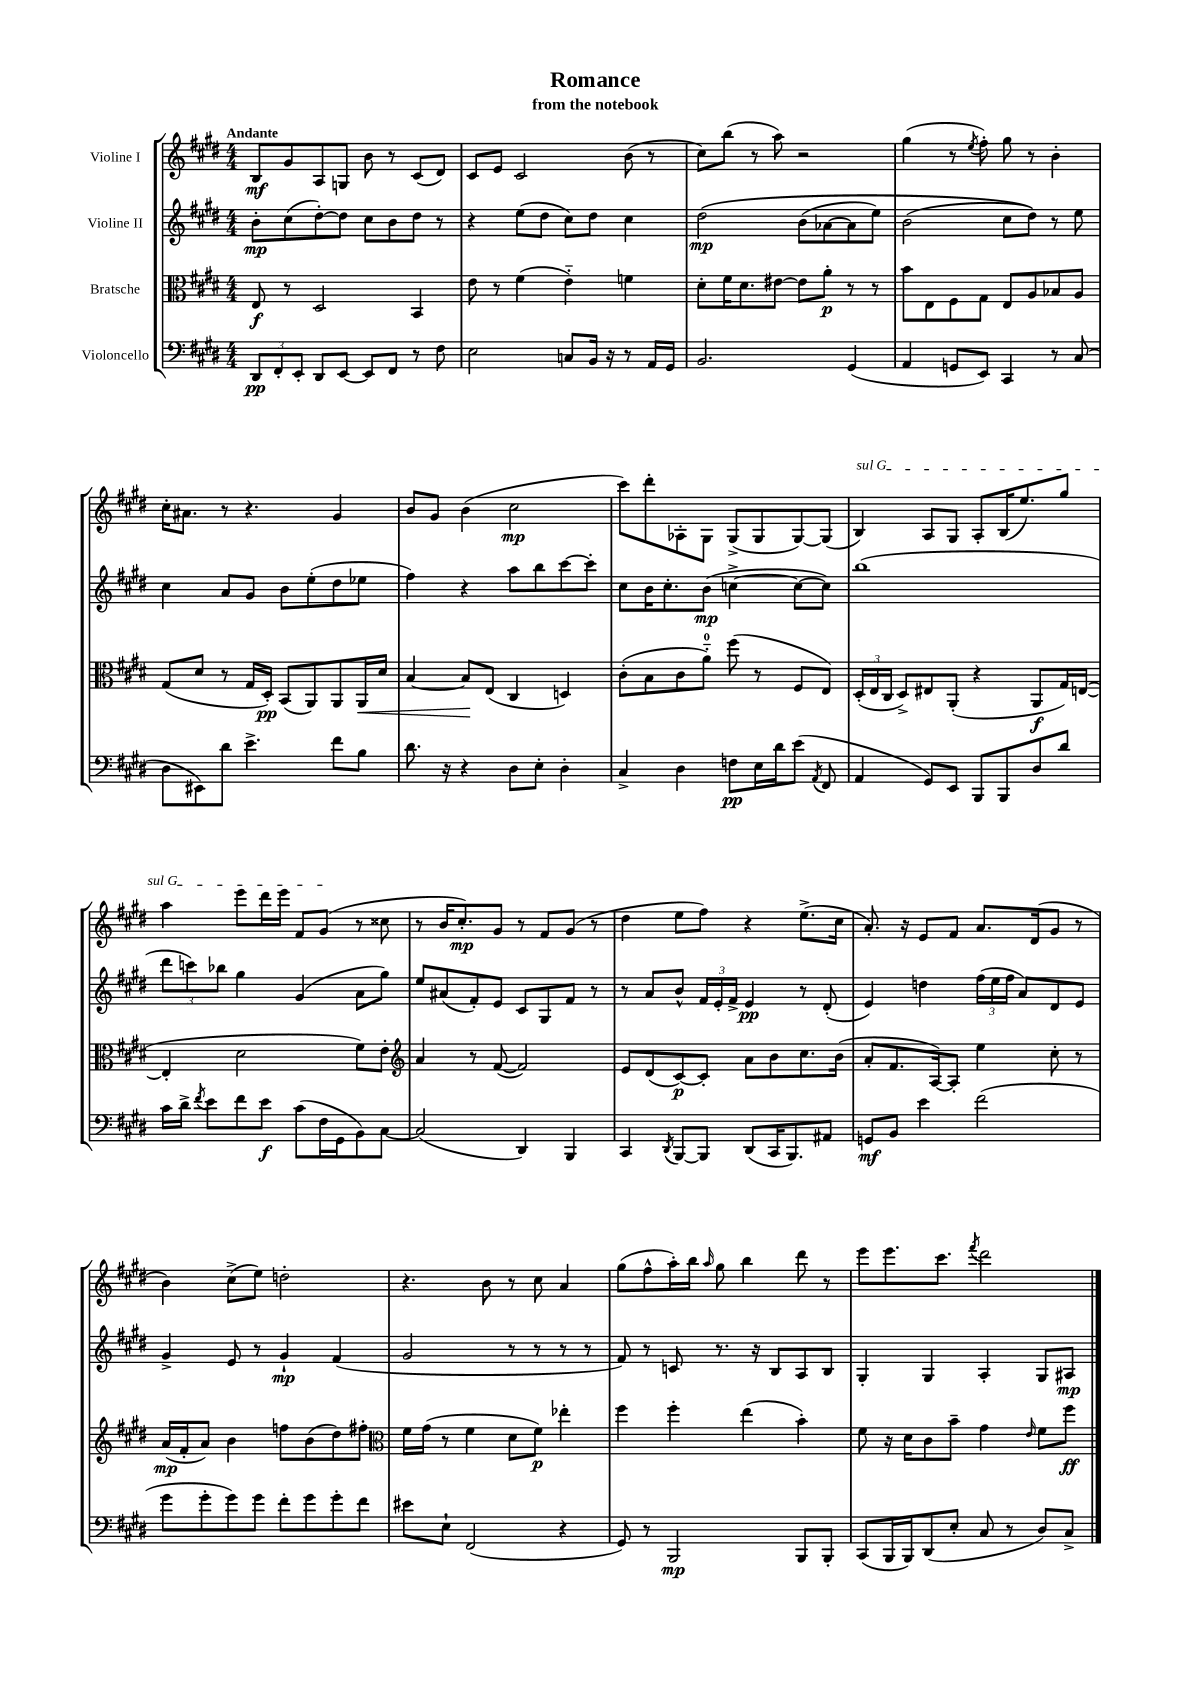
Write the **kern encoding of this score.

**kern	**kern	**kern	**kern
*staff4	*staff3	*staff2	*staff1
*clefF4	*clefC3	*clefG2	*clefG2
*k[f#c#g#d#]	*k[f#c#g#d#]	*k[f#c#g#d#]	*k[f#c#g#d#]
*M4/4	*M4/4	*M4/4	*M4/4
12DD#/L	8E/	8b'\L	8B/L
12FF#'/	.	.	.
.	8r	(8cc#\	8g#/
12EE'/J	.	.	.
8DD#/L	2D#/	[8dd#'\)	8A/
[8EE/J	.	8dd#\]J	8G/J
8EE/]L	.	8cc#\L	8b\
8FF#/J	.	8b\	8r
8r	4BB/	8dd#\J	(8c#/L
8F#\	.	8r	8d#/J)
=	=	=	=
2E\	8e\	4r	8c#/L
.	8r	.	8e/J
.	(4f#\	(8ee\L	2c#/
.	.	8dd#\J	.
8C/L	4e'~\)	8cc#\L)	.
16BB/Jk	.	8dd#\J	.
16r	.	.	.
8r	4f\	4cc#\	(8b\
16AA/LL	.	.	8r
16GG#/JJ	.	.	.
=	=	=	=
2.BB/	8d#'\L	&(2dd#\	8cc#\L)
.	16f#\K	.	(8bb\J
.	8.d#\	.	.
.	.	.	8r
.	[8e#\J	.	8aa\)
.	8e#\]L	(8b\L	2r
.	8a'\J	[8a-\	.
(4GG#/	8r	8a-\]	.
.	8r	8ee\J)	.
=	=	=	=
4AA/	8b\L	(2b\	(4gg#\
.	8E\	.	.
8GG/L	8F#\	.	8r
.	.	.	8qee/
8EE/J)	8G#\J	.	8ff#'\)
4CC#/	8E/L	8cc#\L	8gg#\
.	8A/	8dd#\J)&)	8r
8r	8B-/	8r	4b'\
(8C#/	8A/J	8ee\	.
=	=	=	=
8D#\L	(8G#/L	4cc#\	16cc#'\LK
.	.	.	8.a#\J
8EE#\)	8d#/J	.	.
8d#\J	8r	8a/L	8r
4.e^\	16G#/LL	8g#/J	4.r
.	16D#'/JJ)	.	.
.	(8BB/L	8b\L	.
.	8AA/)	(8ee'\	.
8f#\L	8AA/	8dd#\	4g#/
8B\J	16AA/L	8ee-\J	.
.	16d#/JJ	.	.
=	=	=	=
8.d#\	[4B/	4ff#\)	8b/L
.	.	.	8g#/J
16r	.	.	.
4r	8B/]L	4r	(4b\
.	(8E/J	.	.
8D#\L	4C#/	8aa\L	2cc#\
8E'\J	.	8bb\	.
4D#'\	4D/)	[8ccc#\	.
.	.	8ccc#'\]J	.
=	=	=	=
4C#^/	(8c#'\L	8cc#\L	8ccc#\L)
.	8B\	16b\K	8ddd#'\
.	.	8.cc#'\	.
4D#\	8c#\	.	8A-'\
.	8a'~\J)	(8b\J	8G#\J
8F\L	(8ff#\	[4cc^\	(8G#^/L
16E\L	8r	.	8G#/
16d#\J	.	.	.
(8e\J	8F#/L	8cc\_L	[8G#/)
8qAA/	.	.	.
8FF#/	8E/J)	8cc\]J)	(8G#/]J
=	=	=	=
4AA/	(24D#'/LL	(1bb	4B/)
.	24E/	.	.
.	24C#/JJ	.	.
.	8D#^/L)	.	.
8GG#/L)	8E#/	.	8A/L
8EE/J	(8AA'/J	.	8G#/J
8BBB/L	4r	.	8A'/L
8BBB/	.	.	(16B/K
.	.	.	8.ee/)
8D#/	8AA/L	.	.
8d#/J	16G#/L)	.	8gg#/J
.	([16E/JJ	.	.
=	=	=	=
16c#\LL	4E'/]	12ddd#\L	4aa\
16d#^\JJ	.	.	.
.	.	12ccc\)	.
8qf#/	.	.	.
8e\L	.	.	.
.	.	12bb-\J	.
8f#\	2d#\	4gg#\	8eee\L
8e\J	.	.	16ddd#\L
.	.	.	16eee\JJ
(8c#\L	.	(4g#/	8f#/L
16F#\L	.	.	(8g#/J
16GG#\J	.	.	.
8BB\)	8f#\L)	8a\L	8r
[8C#\J	8e'\J	8gg#\J)	8cc##\
=	=	=	=
*	*clefG2	*	*
(2C#/]	4a/	8ee/L	8r
.	.	(8a#/	16b/LK
.	.	.	8.cc#'/)
.	8r	8f#'/)	.
.	([8f#/	8e/J	8g#/J
4DD#/)	2f#/])	8c#/L	8r
.	.	8G#/	8f#/L
4BBB/	.	8f#/J	(8g#/J
.	.	8r	8r
=	=	=	=
4CC#/	8e/L	8r	4dd#\
.	(8d#/	8a/L	.
8qDD#/	.	.	.
[8BBB/L	[8c#/)	8b^^/J	8ee\L
8BBB/]J	8c#'/]J	24f#/LL	8ff#\J)
.	.	24e'/	.
.	.	24f#^/JJ	.
(8DD#/L	8a\L	4e/	4r
16CC#/K	8b\	.	.
8.BBB/)	.	.	.
.	8.cc#\	8r	(8.ee^\L
8AA#/J	.	(8d#'/	.
.	(16b\Jk	.	16cc#\Jk
=	=	=	=
8GG/L	8a'/L	4e/)	8.a'/)
8BB/J	8.f#/	.	.
.	.	.	16r
4e\	.	4dd\	8e/L
.	[16A/k)	.	.
.	8A'/]J	.	8f#/J
(2f#\	4ee\	(24ff#\LL	8.a/L
.	.	24ee\	.
.	.	24ff#\JJ	.
.	.	8a/L)	.
.	.	.	(16d#/k
.	8cc#'\	8d#/	8g#/J
.	8r	8e/J	8r
=	=	=	=
8g#\L	(16a/LL	4g#^/	4b\)
.	16f#'/J	.	.
8g#'\	8a/J)	.	.
8g#\)	4b\	8e/	(8cc#^\L
8g#\J	.	8r	8ee\J)
8f#'\L	8ff\L	4g#`/	2dd'\
8g#\	(8b\	.	.
8g#'\	8dd#\)	(4f#/	.
8f#\J	8ff#'\J	.	.
=	=	=	=
*	*clefC3	*	*
8e#\L	16f#\LL	2g#/	4.r
.	(16g#\JJ	.	.
8E`\J	8r	.	.
(2FF#/	4f#\	.	.
.	.	.	8b\
.	8d#\L	8r	8r
.	8f#\J)	8r	8cc#\
4r	4ee-'\	8r	4a/
.	.	8r	.
=	=	=	=
8GG#/)	4ff#\	8f#/)	(8gg#\L
8r	.	8r	8ff#^^\
2BBB/	4ff#'\	8c/	16aa'\L)
.	.	.	16bb\JJ
.	.	.	16qqaa/
.	.	8.r	8gg#\
.	(4ee\	.	4bb\
.	.	16r	.
.	.	8B/L	.
8BBB/L	4b'\)	8A/	8ddd#\
8BBB'/J	.	8B/J	8r
=	=	=	=
(8CC#/L	8f#\	4G#'/	8eee\L
16BBB/L	16r	.	8.eee\
16BBB/J)	16d#\LK	.	.
(8DD#/	8c#\	4G#/	.
.	.	.	8.ccc#\J
8E'/J	8b~\J	.	.
.	.	.	8qfff#/
8C#/	4g#\	4A'/	2ddd#\
8r	.	.	.
.	16qqe/	.	.
8D#/L)	8f#\L	8G#/L	.
8C#^/J	8ff#\J	8A#/J	.
==	==	==	==
*-	*-	*-	*-
